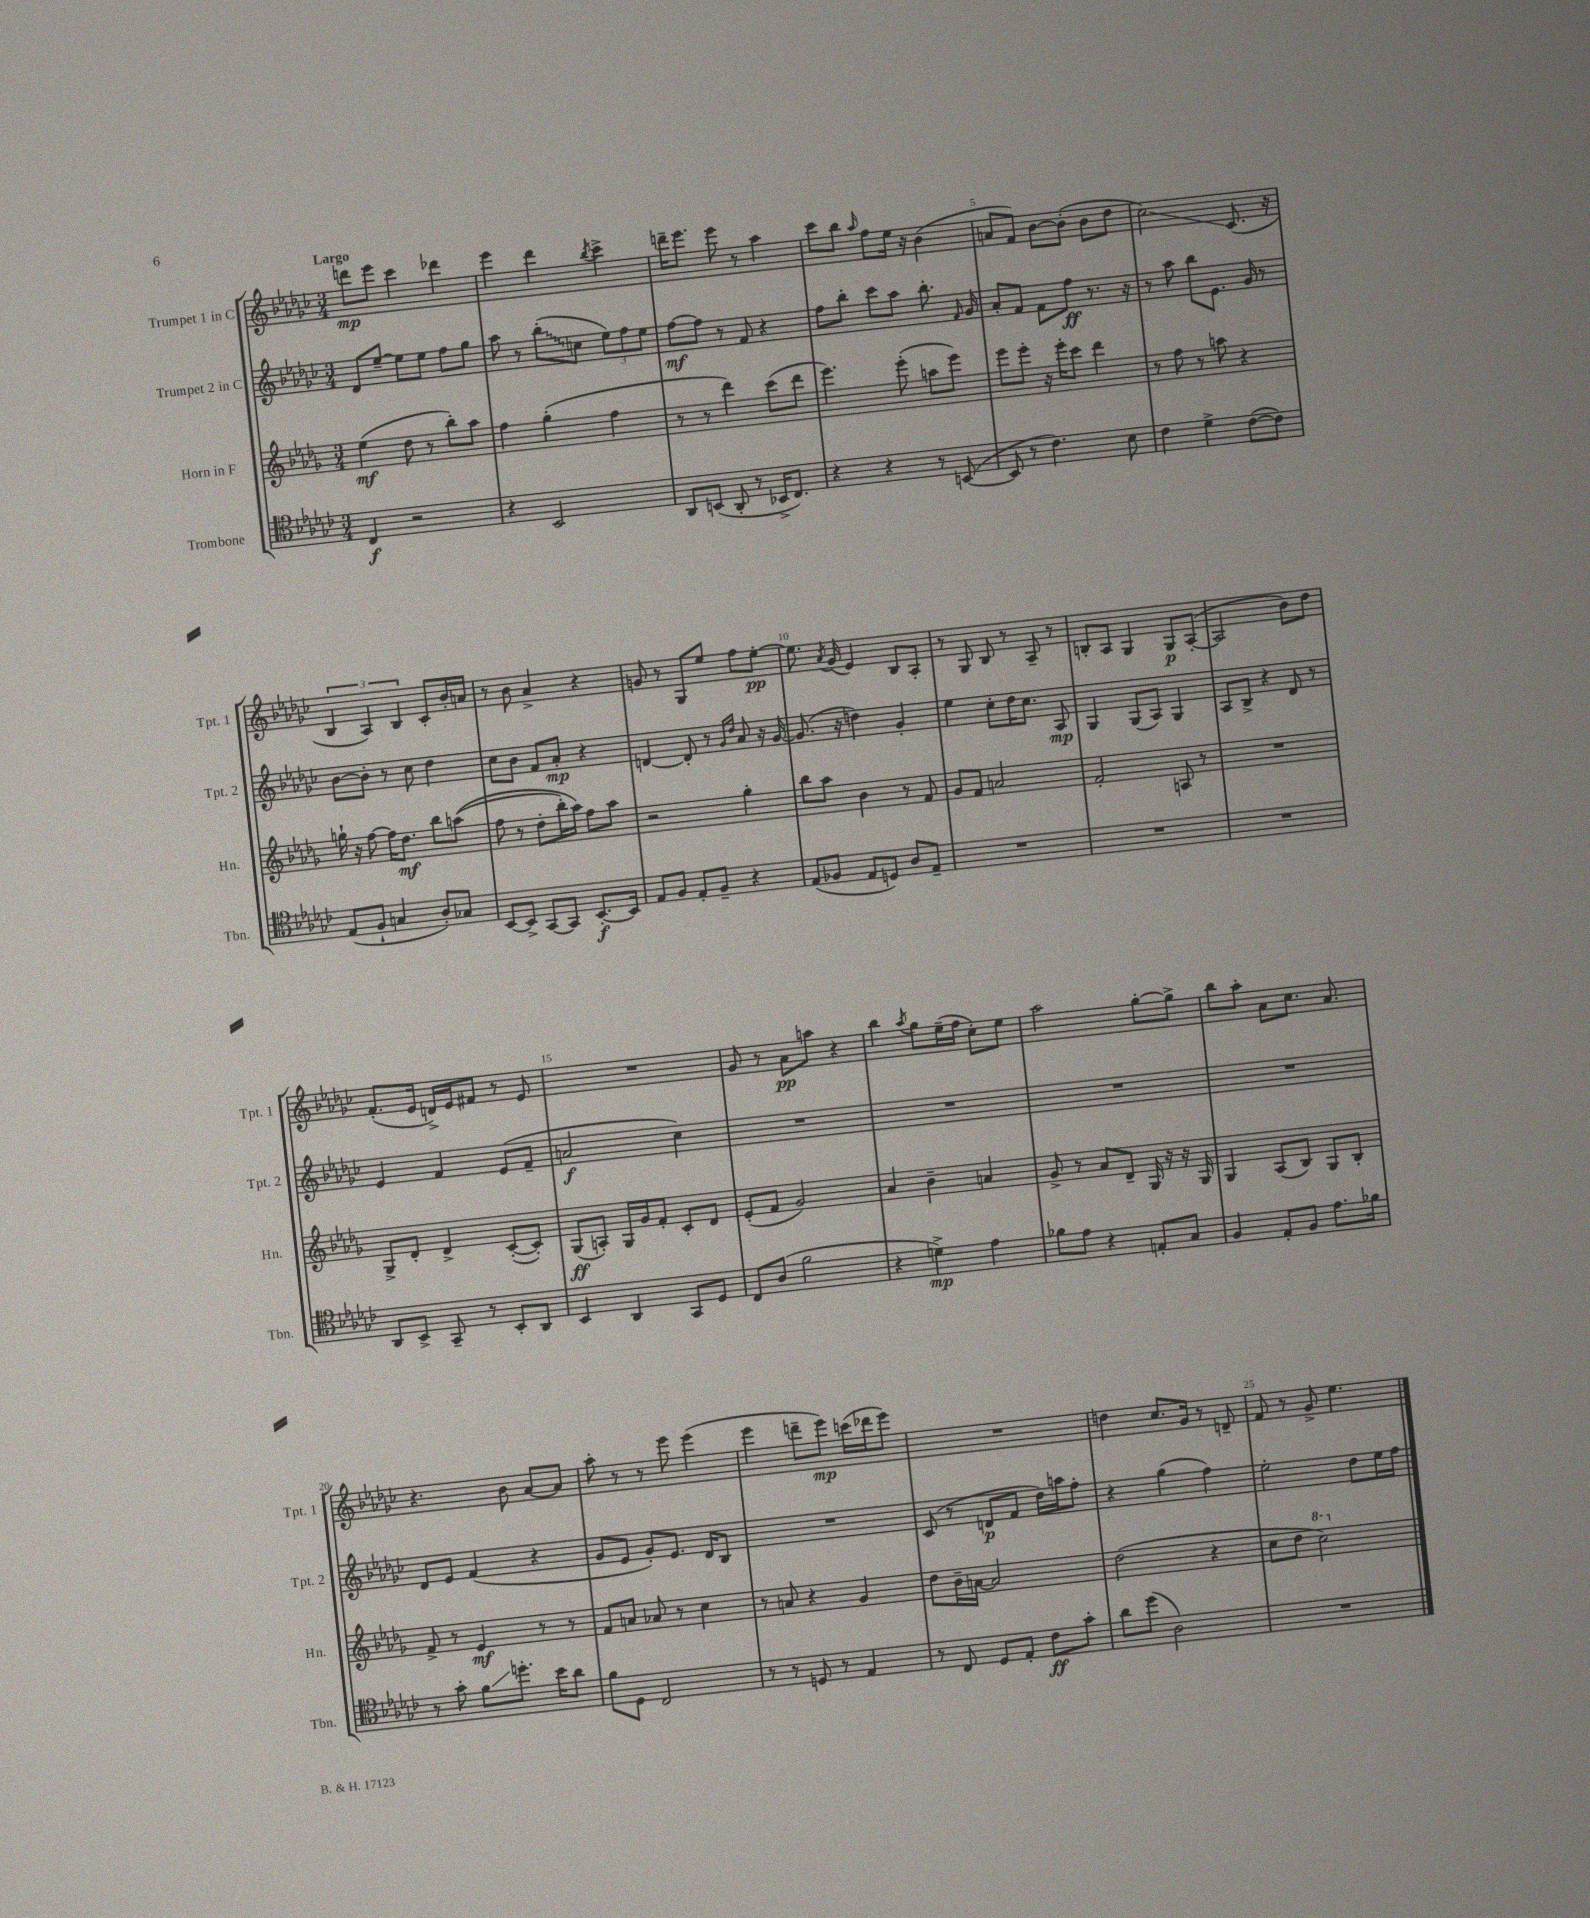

**kern	**kern	**kern	**kern
*staff4	*staff3	*staff2	*staff1
*clefC4	*clefG2	*clefG2	*clefG2
*k[b-e-a-d-g-c-]	*k[b-e-a-d-g-]	*k[b-e-a-d-g-c-]	*k[b-e-a-d-g-c-]
*M3/4	*M3/4	*M3/4	*M3/4
4C-/	(4ee-\	8d-/L	8ddd\L
.	.	[8ee-~/J	8eee-\J
2r	8dd-\	8ee-\]L	4ccc-\
.	8r	8ee-\J	.
.	8bb-'\L)	8ff\L	4ddd-\
.	8aa-\J	8gg-\J	.
=	=	=	=
4r	4ff\	8aa-\	4eee-\
.	.	8r	.
2BB-/	(4gg-'\	(8bb-'\L	4ddd-\
.	.	8cc\J	.
.	.	.	8qbb-/
.	4ff\	12ee-\L)	4ccc-^\
.	.	12ff\	.
.	.	12ee-\J	.
=	=	=	=
8AA-/L	8r	[8ff\L	16ddd~\LK
.	.	.	8.eee-\J
(8BB/J	8r	8ff\]J	.
8AA-'/	4ddd-\)	8r	8eee-\
8r	.	8f/	8r
16BB-^/LK	(8ccc\L	4r	4aa-\
8.C-/J)	.	.	.
.	8ddd-\J	.	.
=	=	=	=
4r	4.eee-\)	8ff\L	8ccc-\L
.	.	8bb-'\J	8bb-\J
.	.	.	16qqaa-/
4r	.	8ccc-\L	8ff\L
.	(8eee-'\	8aa-\J	16ee-\Jk
.	.	.	16r
8r	8aa\L	8.bb-'\	(4b-\
([8BB/	8eee-\J)	.	.
.	.	16qqf/	.
.	.	16g-/	.
=	=	=	=
8BB/]	8eee-\L	8a-'/L	8a/L
8r	8eee-'\J	8f/J	8f/J)
4.c-\)	16r	8f\L	[8b-\L
.	16eee-'\LK	.	.
.	8ccc\J	8ff\J	(8b-'\]J
.	4ddd-\	8.r	8b-\L
8B-\	.	.	8dd-\J
.	.	16r	.
=	=	=	=
4c-\	8r	8r	2cc-\)
.	8ff\	8aa-\	.
4d-^\	8r	8bb-\L	.
.	8aa\	8.e-\J	.
([8c-\L	4r	.	(8.c-/
.	.	16g-/	.
8c-\]J)	.	8r	.
.	.	.	16r
=	=	=	=
(8E-/L	16gg`\	[8b-\L	6B-/
.	16r	.	.
8F`/J	[8ff\	8b-'\]J	.
.	.	.	6A-/)
4G/	16ff\]LK	8r	.
.	8.dd-\J	.	.
.	.	.	6B-/
.	.	8cc-\	.
8A-'/L)	8bb-\L	4dd-\	8c-'/L
8G-/J	&((8aa\J	.	16b-'/L
.	.	.	16a/JJ
=	=	=	=
[8BB-/L	8ff\	8cc-\L	8r
8BB-^/]J	8r	8b-\J	8b-\
[8GG-/L	8dd-'\L	8f/L	4a-^/
8GG-/]J	16bb-'\L)	8a-'/J	.
.	16aa-\JJ&)	.	.
[8.BB-'/L	8ff\L	4r	4r
.	8aa-\J	.	.
16BB-/]Jk	.	.	.
=	=	=	=
8E-/L	2r	[4d/	8g/
8F/J	.	.	8r
8E-'/L	.	8d'/]	8G-/L
8F~/J	.	8r	8ee-/J
.	.	16qqg-/LL	.
.	.	16qqdd-/JJ	.
4r	4gg-'\	8a-/	8ff\L
.	.	16r	[8ee-'\J
.	.	[16g-/	.
=	=	=	=
(8E-/L	8bb-\L	(8.g-/]	8.ee-\]
8F-/J	8aa-\J	.	.
.	.	.	8qa-/
.	.	16r	(16g-/
8E-/L	4b-\	4dd\)	4e-/)
8D/J)	.	.	.
8A-/L	8r	4g-'/	8B-/L
8E-~/J	8f/	.	8A-'/J
=	=	=	=
2.r	8g-/L	4ee-\	8r
.	8f/J	.	8G-/
.	2a/	8cc-'\L	8B-/
.	.	16dd-\K	8r
.	.	8.cc-\J	.
.	.	.	8A-~/
.	.	8A-/	8r
=	=	=	=
2.r	2f'/	4G-/	8B'/L
.	.	.	8A-/J
.	.	(8G-/L	4G-/
.	.	8A-/J)	.
.	8A/	4G-/	8G-/L
.	8r	.	([8A-'/J
=	=	=	=
2.r	2.r	8A-/L	2A-/]
.	.	8B-^/J	.
.	.	4r	.
.	.	8d-/	8b-\L)
.	.	8r	8dd-\J
=	=	=	=
8AA-/L	8G-^/L	4e-/	(8.f'/L
8BB-^/J	8d-'/J	.	.
.	.	.	16e-/Jk
8GG-~/	4d-^/	4f/	16d^/LL)
.	.	.	16e-/J
8r	.	.	8f#/J
8BB-'/L	([8c'/L	(8e-/L	8r
8AA-/J	8c'/]J)	8f~/J	8e-/
=	=	=	=
4BB-/	(8G-/L	2a/	2.r
.	8A'/J)	.	.
4AA-/	16G-/LL	.	.
.	16g-/J	.	.
.	8f'/J	.	.
8GG-/L	8c'/L	4cc-\)	.
8D-/J	8d-/J	.	.
=	=	=	=
8C-/L	(8e-'/L	2.r	8g-/
(8A-/J	8f/J	.	8r
2f\	2g-/)	.	8a-\L
.	.	.	8aa\J
.	.	.	4r
=	=	=	=
4r	4a-/	2.r	4bb-\
.	.	.	8qaa-/
4d^\)	4b-~\	.	8gg-\L
.	.	.	(16ee-~\L
.	.	.	16ff\JJ
4e-\	4a/	.	8cc-'\L)
.	.	.	8ee-\J
=	=	=	=
8f-\L	8g-^/	2.r	2aa-\
8e-\J	8r	.	.
4r	8a-/L	.	.
.	8d-~/J	.	.
8E'/L	16G-/	.	[8gg-'\L
.	16r	.	.
8G-/J	16r	.	8gg-^\]J
.	16G-/	.	.
=	=	=	=
4F/	4G-/	2.r	8bb-\L
.	.	.	8aa-'\J
8E-'/L	(8A-/L	.	8a-\L
8F/J	8B-/J)	.	8.cc-\J
8.e-\L	8G-/L	.	.
.	.	.	8.a-/
.	8B-'/J	.	.
16f-\Jk	.	.	.
=	=	=	=
8r	8f^/	8d-/L	4.r
8g-'\	8r	8e-/J	.
8f\L	4e-/	(4f/	.
8.dd'\J	.	.	8b-\
.	8r	4r	[8a-/L
16b-\LK	.	.	.
8a-\J	8r	.	8a-/]J
=	=	=	=
8f\L	8f/L	8g-/L	8aa-'\
8D-\J	8a/J	8e-/J	8r
2C-/	8a-/	8g-'/L)	8r
.	8r	8.e-/J	8eee-\
.	4cc\	.	(4eee-\
.	.	16d-/LK	.
.	.	8B-/J	.
=	=	=	=
8r	8r	2.r	4eee-\
8r	8a/	.	.
8D/	4r	.	8ddd~\L
8r	.	.	8eee-\J)
4E-/	4g-/	.	(16ccc\LL
.	.	.	16ddd-\J
.	.	.	8eee-\J)
=	=	=	=
8r	8dd-\L	(8c-/	2.r
8C-/	16b-~\L	8r	.
.	[16a\JJ	.	.
8D-/L	2a/]	8d/L	.
8E-'/J	.	8f/J	.
8c-\L	.	16dd-\LL)	.
.	.	16aa\J	.
8g-'\J	.	8ff'\J	.
=	=	=	=
8a-\L	(2dd-\	4r	4dd\
(8dd-\J	.	.	.
2A-\)	.	(4gg-\	8.cc-/L
.	.	.	16g-/Jk
.	4r	4ff\)	8r
.	.	.	8d~/
=	=	=	=
2.r	8cc\L	2ee-'\	8f/
.	8dd-\J	.	8r
.	2ccc\)	.	8g-^/
.	.	.	4.ee-\
.	.	8dd-\L	.
.	.	16ee-\L	.
.	.	16ff\JJ	.
==	==	==	==
*-	*-	*-	*-
